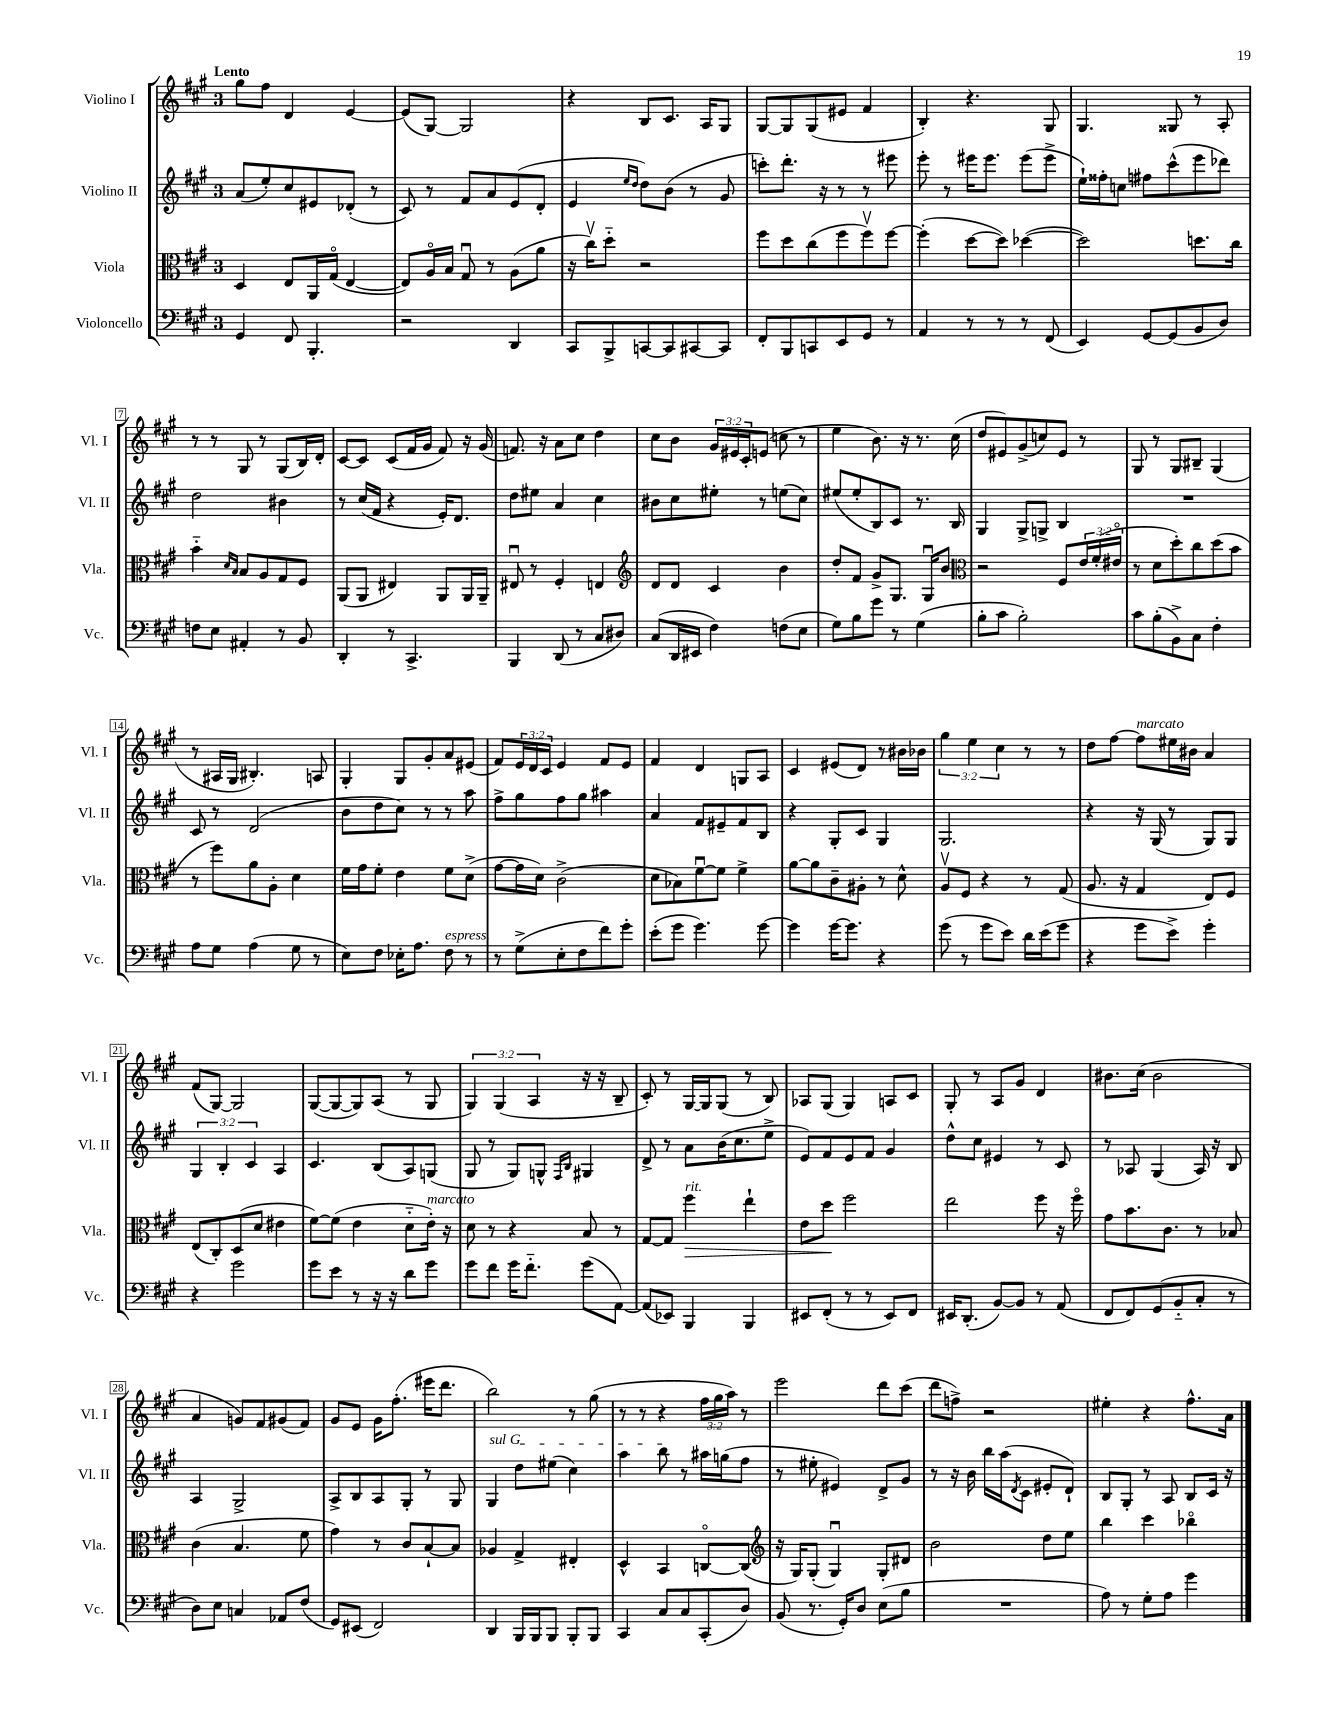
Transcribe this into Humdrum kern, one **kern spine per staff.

**kern	**kern	**kern	**kern
*staff4	*staff3	*staff2	*staff1
*clefF4	*clefC3	*clefG2	*clefG2
*k[f#c#g#]	*k[f#c#g#]	*k[f#c#g#]	*k[f#c#g#]
*M3/4	*M3/4	*M3/4	*M3/4
4GG#	4D	(8a	8gg#
.	.	8ee')	8ff#
8FF#	8E	8cc#	4d
4.BBB'	16AA	8e#	.
.	(16G#o	.	.
.	[4E	(8d-'	[4e
.	.	8r	.
=	=	=	=
2r	8E])	8c#)	(8e]
.	16Ao	8r	[8G#)
.	16B	.	.
.	8G#u	8f#	2G#]
.	8r	8a	.
4DD	(8A	(8e	.
.	8a	8d'	.
=	=	=	=
8CC#	16r	4e	4r
.	16cc#v)	.	.
8BBB^	8dd'~	.	.
.	.	16qqee	.
.	.	16qqdd	.
[8CC	2r	8dd)	8B
8CC]	.	(8b	8.c#
[8CC#	.	8r	.
.	.	.	16A
8CC#]	.	8g#	8G#
=	=	=	=
8FF#'	8ff#	8ccc')	[8G#
8BBB	8dd	8.ddd'	8G#]
8CC	(8cc#	.	(8G#
.	.	16r	.
8EE	8ff#	8r	8e#
8GG#	8ff#v)	8r	4f#
8r	[8ff#	8eee#	.
=	=	=	=
4AA	(4ff#']	8eee'	4B')
.	.	8r	.
8r	[8dd	16eee#	4.r
.	.	8.eee#	.
8r	8dd])	.	.
8r	([4dd-	(8eee#	.
(8FF#	.	8eee#^	8G#
=	=	=	=
4EE)	2dd-])	16ee`)	4.G#
.	.	16ff##'	.
.	.	8cc	.
[8GG#	.	8ff#	.
(8GG#]	.	(8ccc#^^	8G##
8BB	8.dd	8eee	8r
8D)	.	8ddd-)	8A'
.	16cc#	.	.
=	=	=	=
8F	4b'~	2dd	8r
8E	.	.	8r
.	16qqd	.	.
.	16qqB	.	.
4AA#'	8B	.	8G#
.	8A	.	8r
8r	8G#	4b#	(8G#
8BB	8F#	.	16B)
.	.	.	16d'
=	=	=	=
4DD'	(8AA	8r	[8c#
.	8AA	(16cc#	8c#]
.	.	16f#	.
8r	4E#)	4r	(8c#
4.CC#^	.	.	16f#
.	.	.	16g#
.	8AA	16e')	8f#)
.	.	8.d	.
.	16AA	.	16r
.	16AA~	.	(16g#
=	=	=	=
4BBB	8E#u	8dd	8.f)
.	8r	8ee#	.
.	.	.	16r
(8DD	4F#'	4a	8a
8r	.	.	8cc#
8C#	4E	4cc#	4dd
8D#)	.	.	.
=	=	=	=
*	*clefG2	*	*
(8C#	8d	8b#	8cc#
16DD	8d	8cc#	8b
16EE#	.	.	.
4F#)	4c#	8ee#'	24g#
.	.	.	24e#
.	.	.	24c#'
.	.	8r	(8e
(8F	4b	(8ee	8cc
8E	.	8cc#)	8r
=	=	=	=
8G#)	8dd'	(8ee#	4ee
8B	8f#	8ee#'	.
8g#	8g#^	8B)	8.b)
8r	8.G#	8c#	.
.	.	.	16r
(4G#	.	8.r	8.r
.	16G#u	.	.
.	8b	.	.
.	.	16B	(16cc#
=	=	=	=
*	*clefC3	*	*
8B'	2r	4G#	8dd
8c#	.	.	8e#)
2B')	.	8G#^	(8g#^
.	.	8G^	8cc)
.	8F#	4B	8e#
.	24e	.	8r
.	(24f#'	.	.
.	24e#o	.	.
=	=	=	=
8c#	8r	2.r	8G#
(8B'	8d	.	8r
8BB^)	8dd')	.	8G#
8C#	8cc#	.	8B#~
4F#'	(8dd	.	(4G#
.	8b	.	.
=	=	=	=
8A	8r	8c#	8r
8G#	8ff#)	8r	16A#
.	.	.	16G#
(4A	8a	(2d	4.B#')
.	8A'	.	.
8G#	4d	.	.
8r	.	.	8A
=	=	=	=
8E)	16f#	8b	4G#'
.	16g#	.	.
8F#	8f#'	8dd	.
16E-'	4e	8cc#)	8G#
8.A	.	.	.
.	.	8r	8g#'
8F#	8f#	8r	8a
8r	(8d^	8aa	(8e#
=	=	=	=
8r	[8g#	8ff#^	8f#)
(8G#^	16g#]	8gg#	24e
.	.	.	24d
.	16d)	.	.
.	.	.	24c#
8E'	(2c#^	8ff#	4e
8F#	.	8gg#	.
8f#)	.	4aa#	8f#
8g#'	.	.	8e
=	=	=	=
(8e'	8d	4a	4f#
8g#	8B-)	.	.
4.g#)	[8f#u	8f#	4d
.	8f#]	8e#~	.
.	4f#^	8f#	8G
[8g#	.	8B	8A
=	=	=	=
4g#]	[8a	4r	4c#
.	8a]	.	.
[16g#	8c#~	8G#'	(8e#
8.g#]	.	.	.
.	8A#'	8c#	8d)
4r	8r	4G#	8r
.	8d^^	.	16b#
.	.	.	16b-
=	=	=	=
(8g#	8Av	2.G#	6gg#
8r	8F#	.	.
.	.	.	6ee
8g#	4r	.	.
.	.	.	6cc#
8e)	.	.	.
16d	8r	.	8r
(16e	.	.	.
8g#	(8G#	.	8r
=	=	=	=
4r	8.A	4r	8dd
.	.	.	[8ff#
.	16r	.	.
8g#	4G#	16r	8ff#]
.	.	(16G#	.
8e^)	.	8r	16ee#
.	.	.	16b#
4g#'	8E)	8G#)	4a
.	8F#	8G#	.
=	=	=	=
4r	(8E	6G#	(8f#
.	8C#')	.	[8G#)
.	.	6B'	.
2g#	(8D	.	2G#]
.	.	6c#	.
.	8d	.	.
.	4e#	4A	.
=	=	=	=
8g#	[8f#)	4.c#	([8G#
8e	(8f#]	.	8G#_
8r	4e	.	8G#])
16r	.	(8B	(8A
16r	.	.	.
8d	8d'~	8A)	8r
8g#	16e')	(8G	8G#
.	16r	.	.
=	=	=	=
8g#	8d	8G#	6G#)
8f#	8r	8r	.
.	.	.	(6G#
16g#	4r	8G#)	.
8.f#'~	.	.	.
.	.	.	6A
.	.	8G^^	.
.	.	16qqF#	.
.	.	16qqB	.
(8g#	8B	4G#	16r
.	.	.	16r
[8AA)	8r	.	8B~
=	=	=	=
(8AA]	[8G#	8d^	8c#')
8EE-)	8G#]	8r	8r
4BBB	4ff#	8a	[16G#
.	.	.	16G#]
.	.	(16b	(8G#
.	.	8.cc#	.
4BBB	4ee`	.	8r
.	.	8ee^	8B)
=	=	=	=
8EE#	8e	8e)	8A-
(8FF#'	8dd	8f#	(8G#
8r	2ff#	8e	4G#)
8r	.	8f#	.
8EE#)	.	4g#	8A
8FF#	.	.	8c#
=	=	=	=
16EE#	2ee	8dd^^	8G#'
(8.DD'	.	.	.
.	.	8cc#	8r
[8BB)	.	4e#	8A
8BB]	.	.	8g#
8r	8ff#	8r	4d
(8AA	16r	8c#	.
.	16ff#o	.	.
=	=	=	=
8FF#	8g#	8r	8.b#
8FF#)	8.b	8A-	.
.	.	.	(16cc#
(8GG#	.	(4G#	2b#
.	8.c#	.	.
8BB'~	.	.	.
8C#'	8r	16A-)	.
.	.	16r	.
8r	8B-	8B	.
=	=	=	=
8D)	(4c#	4A	4a
8E	.	.	.
4C	4.B	2G#^	8g)
.	.	.	8f#
8AA-	.	.	(8g#
(8F#	8f#	.	8f#)
=	=	=	=
8GG#)	4g#)	8A^	8g#
(8EE#	.	8B	8e
2FF#)	8r	8A	16g#
.	.	.	(8.ff#'
.	8c#	8G#'	.
.	[8B`	8r	16eee#
.	.	.	8.ddd
.	8B]	8G#	.
=	=	=	=
4DD	4A-	4G#	2bb)
16BBB	4G#^	8dd	.
16BBB	.	.	.
8BBB	.	(8ee#	.
8BBB'	4E#'	4cc#)	8r
8BBB	.	.	(8gg#
=	=	=	=
4CC#	4D^^	4aa	8r
.	.	.	8r
8C#	4BB	8bb	4r
8C#	.	8r	.
(8CC#'	[8Co	16aa#	24ff#
.	.	.	24gg#
.	.	(16gg	.
.	.	.	24aa)
8D)	(8C]	8ff#	8r
=	=	=	=
*	*clefG2	*	*
(8BB	16r	8r	2eee
.	16G#)	.	.
8.r	(8G#'	8ee#'	.
.	4G#u)	4e#)	.
16GG#')	.	.	.
8D	.	.	.
(8E	8G#'	8d^	8ddd
8B	8d#	8g#	(8ccc#
=	=	=	=
2.r	2b	8r	8ddd
.	.	16r	8ff^)
.	.	16b	.
.	.	16bb	2r
.	.	(16aa	.
.	.	8qd	.
.	.	8c#	.
.	8dd	8e#'	.
.	8ee	8d`)	.
=	=	=	=
8A)	4bb	8B	4ee#'
8r	.	8G#'	.
8G#'	4ccc#	8r	4r
8A	.	8A	.
4g#	4bb-o	8B	8.ff#^^
.	.	16c#	.
.	.	16r	16a
==	==	==	==
*-	*-	*-	*-
